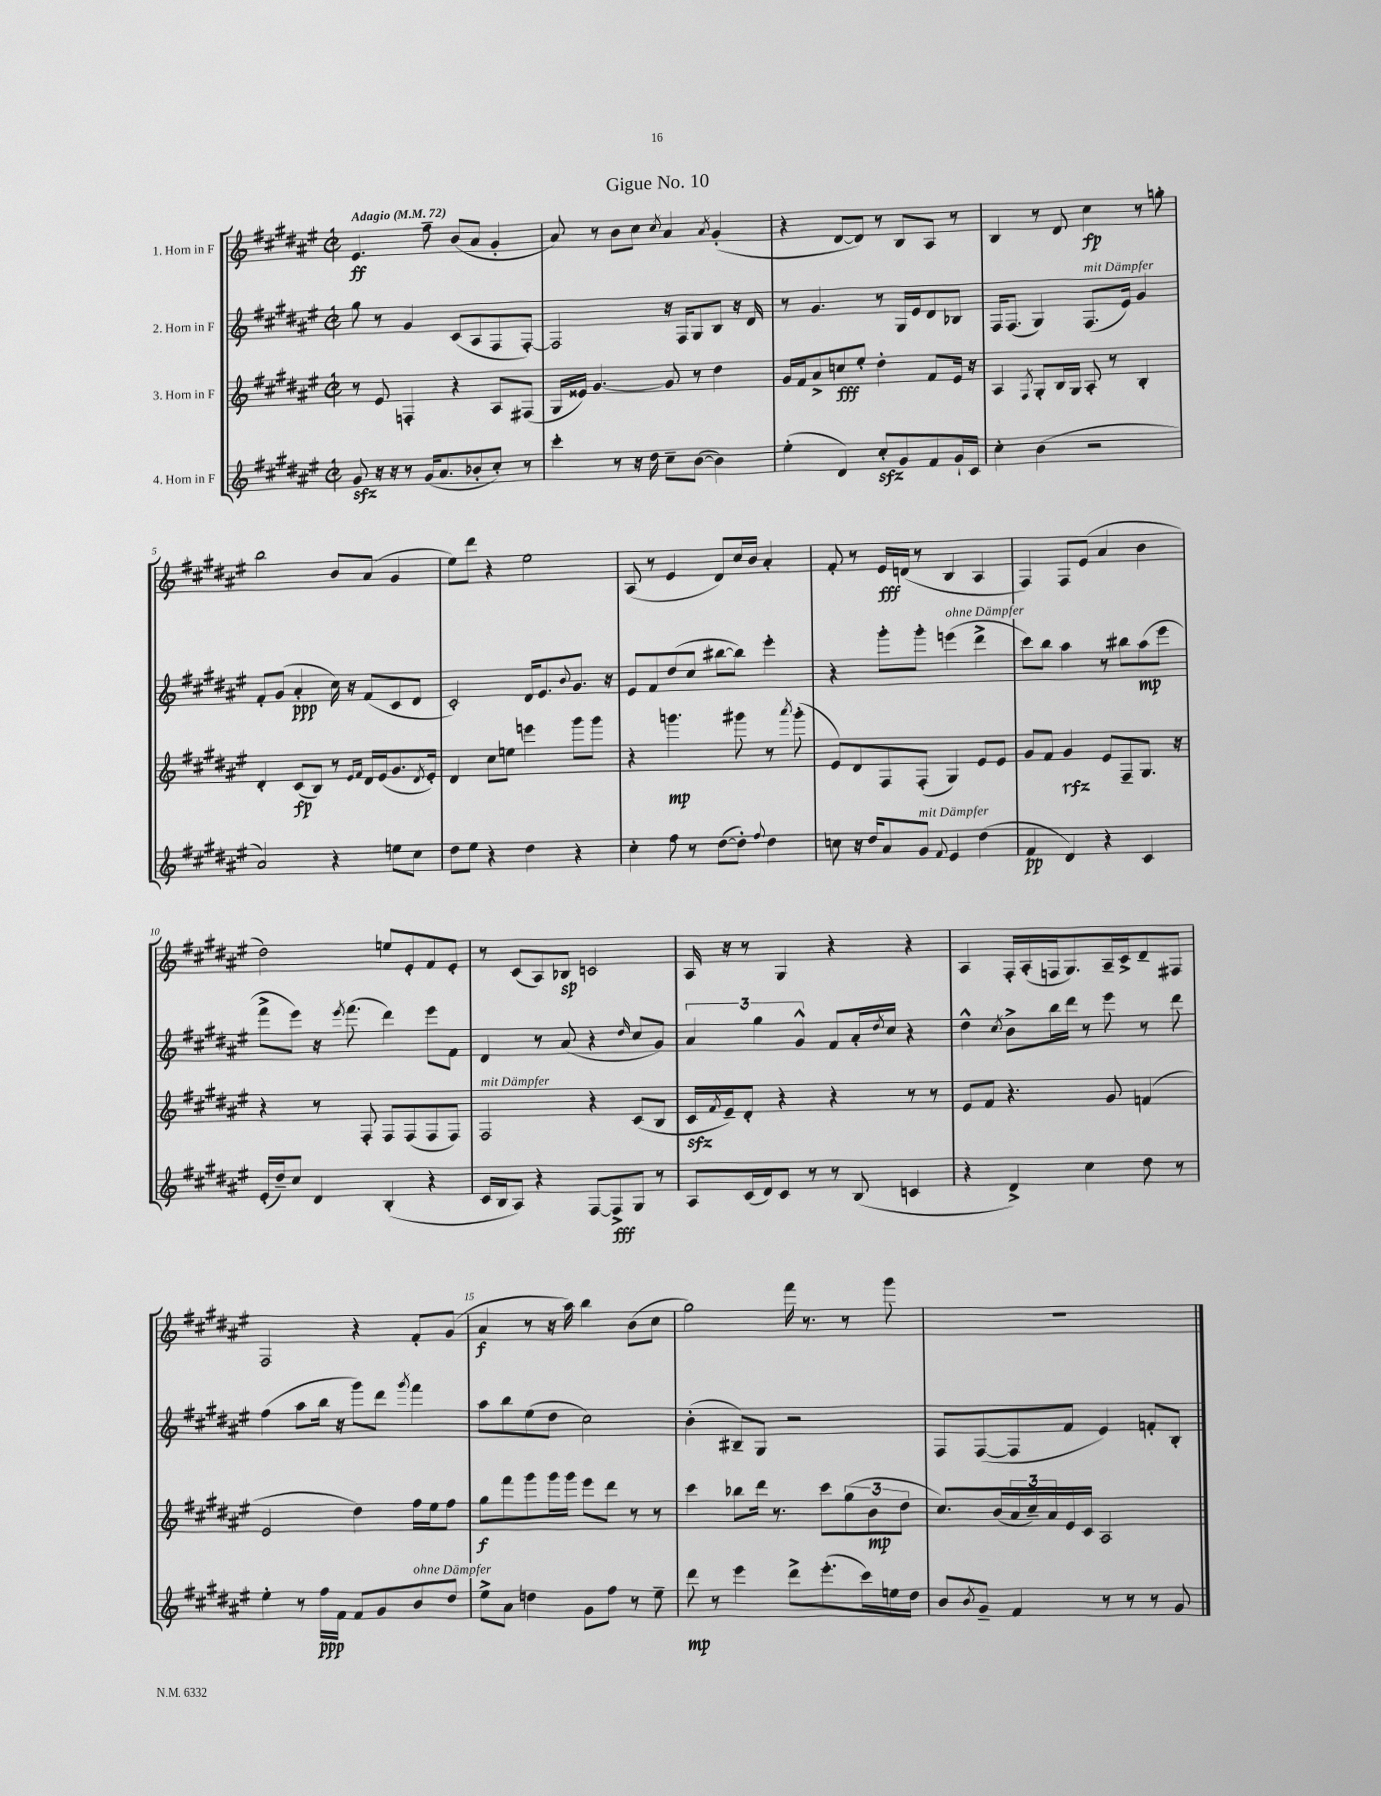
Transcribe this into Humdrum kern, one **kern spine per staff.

**kern	**kern	**kern	**kern
*staff4	*staff3	*staff2	*staff1
*clefG2	*clefG2	*clefG2	*clefG2
*k[f#c#g#d#a#e#]	*k[f#c#g#d#a#e#]	*k[f#c#g#d#a#e#]	*k[f#c#g#d#a#e#]
*M2/2	*M2/2	*M2/2	*M2/2
*met(c|)	*met(c|)	*met(c|)	*met(c|)
*MM72	*MM72	*MM72	*MM72
8g#	8r	8gg#	4.e#
16r	8e#	8r	.
16r	.	.	.
8r	4F'	4g#	.
(16g#	.	.	8ff#~
8.a#	.	.	.
.	4r	(8c#	(8b
8b-'	.	8A#	8a#
8cc#')	8A#	8F#	4g#'
8r	(8F#	[8F#')	.
=	=	=	=
4ccc#'	16G#	2F#]	8a#)
.	16e##)	.	.
.	[4.g#	.	8r
8r	.	.	8b
16r	.	.	8cc#
16dd#	.	.	.
.	.	.	8qcc#
8cc#~	8g#]	16r	4a#
.	.	16F#	.
([8b	8r	8G#	.
.	.	.	8qa#
4b])	4dd#	8B	(4g#'
.	.	16r	.
.	.	16d#	.
=	=	=	=
(4ee#'	16g#	8r	4r
.	16f#	.	.
.	8a#^	4.g#	.
4d#)	8cc	.	[8d#
.	8ee#'	.	8d#])
8cc#'	4dd#'	8r	8r
8g#	.	16G#	8B
.	.	16e#	.
8f#	8f#	8d#	8A#
16g#`	16e#	8B-	8r
16c#	16r	.	.
=	=	=	=
4cc#'	4A#	16F#	4B
.	.	(8.F#	.
.	8qF#	.	.
(4b	8G#'	4G#)	8r
.	16B	.	8d#
.	16G#	.	.
2r	8A#'	(8.F#	4cc#
.	8r	.	.
.	.	16e#)	.
.	4B'	4g#	8r
.	.	.	8gg'
=	=	=	=
2a#)	4d#'	8f#'	2bb
.	.	(8g#	.
.	(8c#	4a#'	.
.	8B)	.	.
4r	8r	16cc#)	8b
.	.	16r	.
.	16qqe#	.	.
.	16qqf#	.	.
.	16d#	(8f#	(8a#
.	(16e#	.	.
8ee	8.g#	8c#	4g#
8cc#	.	8d#	.
.	8qd#	.	.
.	16e#')	.	.
=	=	=	=
8dd#	4d#	2c#')	8ee#)
8ee#	.	.	8ddd#
4r	8cc#	.	4r
.	8ee	.	.
4dd#	4eee	16d#	2ee#
.	.	8.e#	.
.	.	8qqb	.
4r	8ggg#	8.g#	.
.	8ggg#	.	.
.	.	16r	.
=	=	=	=
4cc#'	4r	8e#	(8A#
.	.	8f#	8r
8ff#	4.ggg	(8dd#	4e#
8r	.	8cc#	.
([8dd#	.	[8bb#	8d#)
8dd#'])	8ggg#	8bb#])	16cc#
.	.	.	16b
8qqff#	.	.	.
4dd#	8r	4eee#'	4a#'
.	8qaaa#	.	.
.	(8ggg#'	.	.
=	=	=	=
8cc	8e#)	4r	8f#'
16r	8d#	.	8r
16dd#	.	.	.
8a#	8F#	8ggg#'	16e#
.	.	.	(16d
8g#	(8F#'	8ggg#'	8r
8qqf#	.	.	.
4e#	4G#)	(4eee	4B
(4dd#	8e#	4ddd#^	4A#
.	8e#	.	.
=	=	=	=
4f#	8g#	8ccc#)	4F#)
.	8f#	8bb	.
4d#)	4g#	4aa#	8F#
.	.	.	(8e#
4r	8e#	8r	4a#
.	8F#~	8bb#	.
4c#	8.G#	(8aa#	4b
.	.	8eee#	.
.	16r	.	.
=	=	=	=
(16e#'	4r	8fff#^	2dd#)
16dd#~)	.	.	.
8cc#	.	8eee#)	.
4d#	8r	16r	.
.	.	8qeee#	.
.	.	(8.fff#	.
.	8F#'	.	.
(4B'	8F#	4ddd#)	8ee
.	(8F#	.	8e#'
4r	8F#	8eee#	8f#
.	8F#)	8f#	8e#'
=	=	=	=
16c#	2F#	4d#	8r
16B	.	.	.
8A#)	.	.	(8c#
4r	.	8r	8A#)
.	.	(8a#	8B-
[8F#	4r	4r	2c
8F#^]	.	.	.
.	.	16qqdd#	.
8G#	(8c#	8cc#	.
8r	8B	8g#)	.
=	=	=	=
8A#	16c#	6a#	16A#
.	8qf#	.	.
.	16e#~)	.	16r
(16c#	8d#'	.	8r
.	.	6gg#	.
16d#)	.	.	.
8c#	4r	.	4G#
.	.	6g#^^	.
8r	.	.	.
8r	4r	8f#	4r
(8B	.	16a#'	.
.	.	8qdd#	.
.	.	16cc#	.
4c	8r	4r	4r
.	8r	.	.
=	=	=	=
4r	8e#	4dd#^^	4A#
.	8f#	.	.
.	.	8qcc#	.
4d#^)	4.r	8b^	16F#'
.	.	.	(16A#'
.	.	16bb	16F
.	.	16ddd#	8.G#)
4cc#	.	8r	.
.	8g#	8eee#	16A#~
.	.	.	16c#^
8dd#	(4f	8r	8d#~
8r	.	8ddd#	8F#
=	=	=	=
4ee#'	2e#	(4ff#	2F#
8r	.	8aa#	.
16ff#	.	16bb	.
16f#	.	16r	.
8f#	4dd#)	8ggg#)	4r
8g#	.	8ddd#	.
.	.	8qggg#	.
8b	16ff#	4fff#	8f#'
.	16ee#	.	.
8dd#	8ff#	.	(8g#
=	=	=	=
8ee#^	8gg#	8aa#	4a#
8a#	8fff#	8bb	.
4dd	8ggg#	(8ee#	8r
.	16ggg#	8dd#	16r
.	16ggg#	.	16aa#)
8g#	8eee#	2cc#)	4bb
8ff#	8ddd#	.	.
8r	8r	.	(8b
8ee#~	8r	.	8cc#
=	=	=	=
8ddd#	4ccc#	(4b'	2gg#)
8r	.	.	.
4eee#	8bb-	8B#~)	.
.	16ddd#	8G#	.
.	8.r	.	.
8ddd#^	.	2r	16fff#
.	.	.	8.r
(8.eee#'	8ccc#	.	.
.	(12gg#	.	8r
16ccc#)	.	.	.
.	12b	.	.
16ee	.	.	8ggg#
.	12dd#	.	.
16dd#	.	.	.
=	=	=	=
8b	8.cc#)	8F#	1r
8qb	.	.	.
8g#~	.	([8F#	.
.	(16b	.	.
4f#	24a#	8F#]	.
.	24cc#~)	.	.
.	24a#	.	.
.	16e#	8f#	.
.	16c#	.	.
8r	2A#	4e#)	.
8r	.	.	.
8r	.	8f'	.
8g#	.	8B'	.
==	==	==	==
*-	*-	*-	*-
